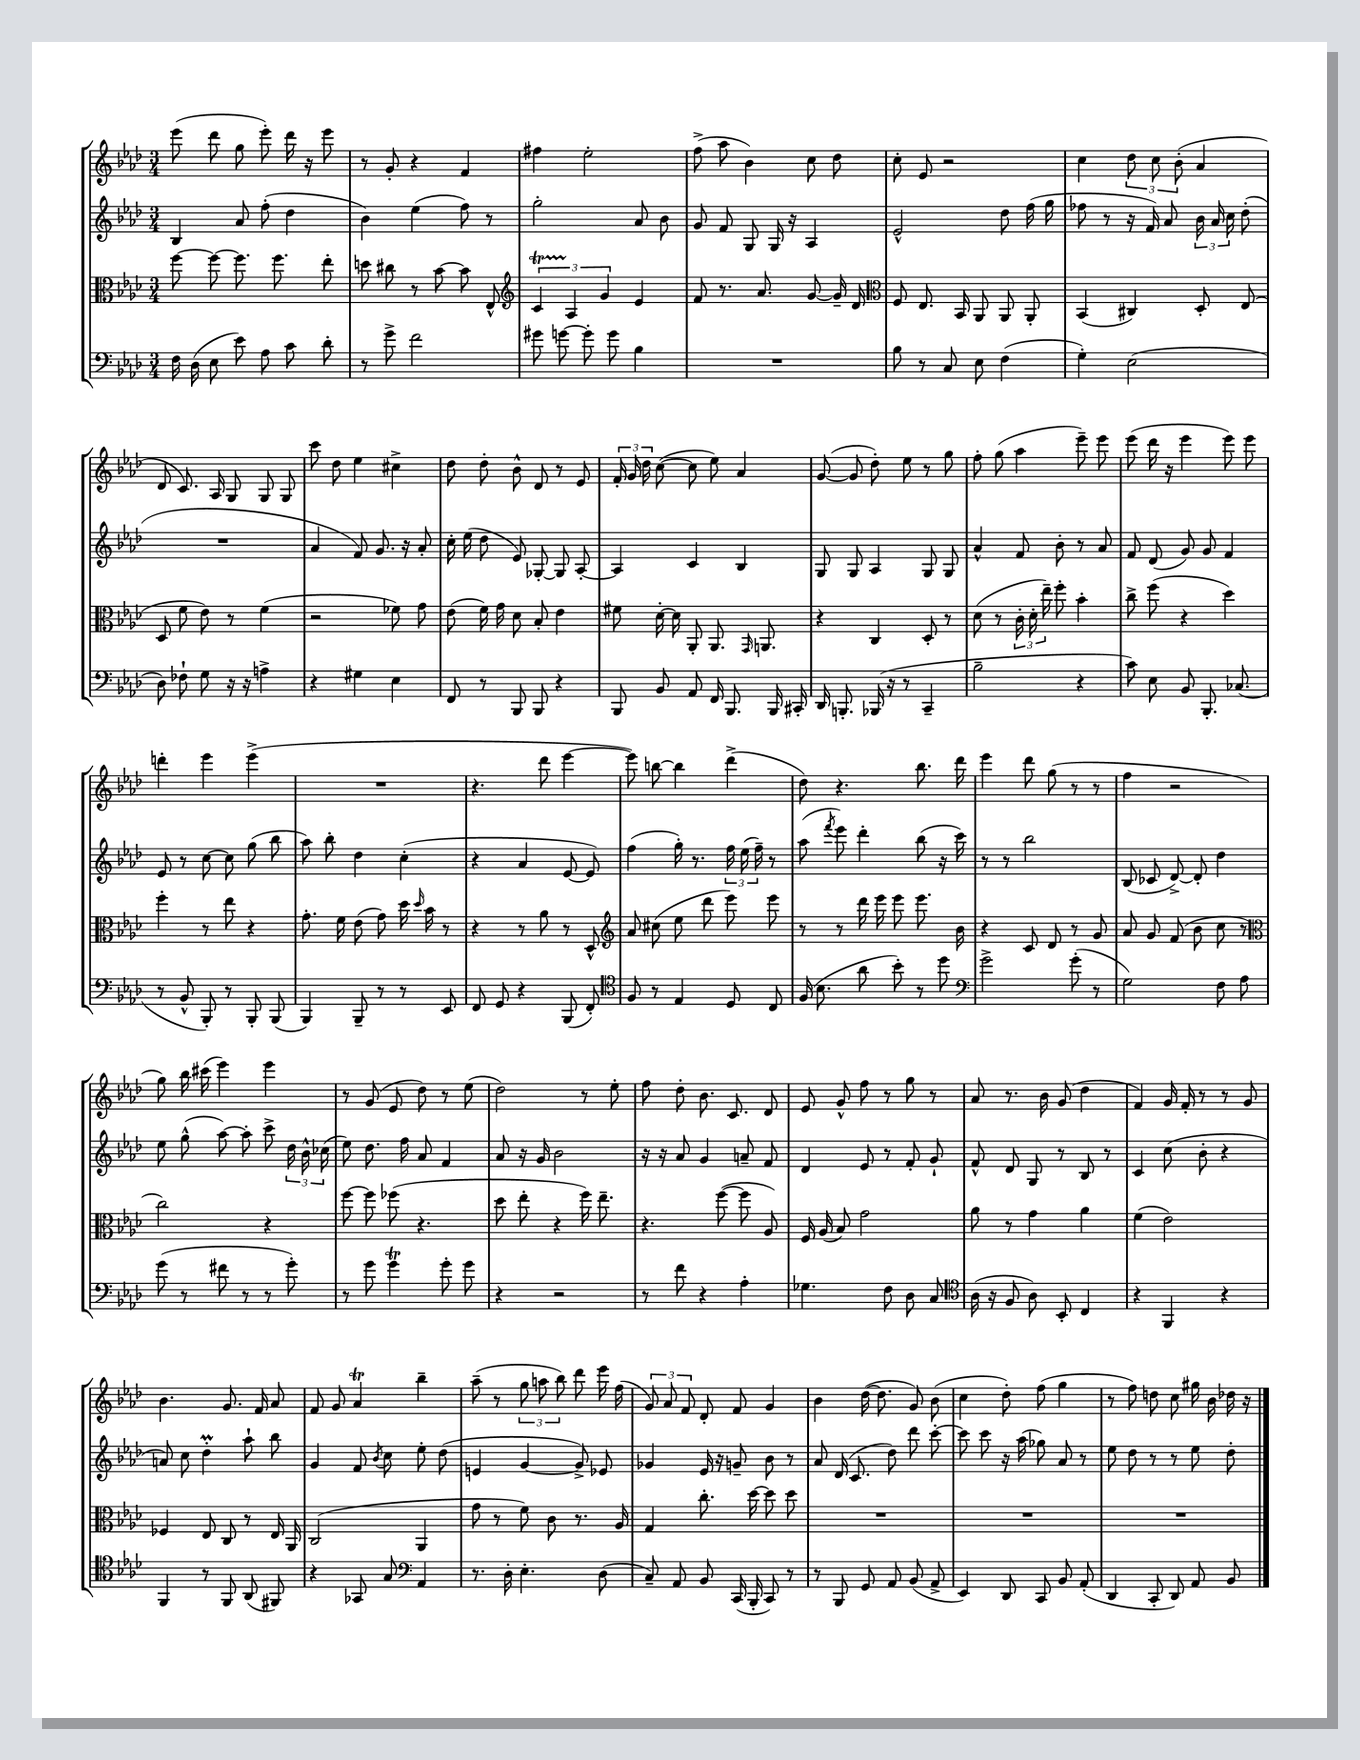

**kern	**kern	**kern	**kern
*part4	*part3	*part2	*part1
*staff4	*staff3	*staff2	*staff1
*clefF4	*clefC3	*clefG2	*clefG2
*k[b-e-a-d-]	*k[b-e-a-d-]	*k[b-e-a-d-]	*k[b-e-a-d-]
*M3/4	*M3/4	*M3/4	*M3/4
=40	=40	=40	=40
16F\	[8ff\	4B-/	(8eee-\
(16D-\	.	.	.
8E-\	8ff\_	.	8ddd-\
8e-\)	8.ff\]	8a-/	8gg\
8A-\	.	(8ff'\	8eee-'\)
.	8.ff\	.	.
8c\	.	4dd-\	16ddd-\
.	.	.	16r
8d-'\	8ee-'\	.	8eee-\
=41	=41	=41	=41
8r	8ddn\	4b-\)	8r
8g^\	8cc#X\	.	8g'/
2f\	8r	(4ee-\	4r
.	[8b-\	.	.
.	8b-\]	8ff\)	4f/
.	8E-^^/	8r	.
=42	=42	=42	=42
*	*clefG2	*	*
8g#X\	6ct/	2gg'\	4ff#X\
[8gn\	.	.	.
.	6A-/	.	.
8g'\]	.	.	2ee-'\
.	6g/	.	.
8g\	.	.	.
4B-\	4e-/	8a-/	.
.	.	8b-\	.
=43	=43	=43	=43
2.r	8f/	8g/	(8ff^\
.	8.r	8f/	8aa-\
.	.	8G/	4b-\)
.	8.a-/	.	.
.	.	16G/	.
.	.	16r	.
.	[8g/	4A-/	8cc\
.	16g~/]	.	8dd-\
.	16d-/	.	.
=44	=44	=44	=44
*	*clefC3	*	*
8B-\	8F/	2e-^^/	8cc'\
8r	8.E-/	.	8e-/
8C/	.	.	2r
.	16BB-/	.	.
8E-\	8AA-/	.	.
(4F\	8AA-/	8dd-\	.
.	8AA-'/	(16ff\	.
.	.	16gg\	.
=45	=45	=45	=45
4G'\)	(4BB-/	8ff-X\	4cc\
.	.	8r	.
(2E-\	4C#X/)	16r	12dd-\
.	.	16f/)	.
.	.	.	12cc\
.	.	8a-/	.
.	.	.	(12b-'\
.	8D-'/	24b-\	4a-/
.	.	24a-/	.
.	.	24cc\	.
.	(8E-/	(8dd-'\	.
!!LO:LB:g=z
=46	=46	=46	=46
8D-\)	8D-/	2.r	8d-/
8F-X`\	8f\	.	8.c/)
8G\	8e-\)	.	.
.	.	.	16A-/
16r	8r	.	8G/
16r	.	.	.
4An^\	(4f\	.	8G/
.	.	.	8G/
=47	=47	=47	=47
4r	2r	4a-/	8ccc\
.	.	.	8dd-\
4G#X\	.	8f/)	4ee-\
.	.	8.g/	.
4E-\	8f-X\)	.	4cc#X^\
.	.	16r	.
.	8g\	8a-'/	.
=48	=48	=48	=48
8FF/	(8e-\	16cc'\	8dd-\
.	.	(16ee-\	.
8r	16f\)	8dd-\	8dd-'\
.	16g\	.	.
8BBB-/	8d-\	8e-/)	8b-^^\
8BBB-/	8B-'/	[8G-X'/	8d-/
4r	4e-\	8G-/]	8r
.	.	[8A-'/	8e-/
=49	=49	=49	=49
8BBB-/	8f#X\	4A-/]	24f'/
.	.	.	24g/
.	.	.	24dd-\
8BB-/	[16d-'\	.	([8cc\
.	16d-\]	.	.
8AA-/	8AA-'/	4c/	8cc\]
16FF/	8.AA-/	.	8ee-\)
8.BBB-/	.	.	.
.	.	4B-/	4a-/
.	16qqGG/	.	.
.	8.AAn/	.	.
16BBB-/	.	.	.
16CC#X'/	.	.	.
=50	=50	=50	=50
16DD-/	4r	8G/	([8g/
8.BBBn'/	.	.	.
.	.	8G/	8g/]
(16BBB-X/	4C/	4A-/	8dd-'\)
16r	.	.	.
8r	.	.	8ee-\
4CC~/	8D-'/	8G/	8r
.	8r	8G/	8gg\
=51	=51	=51	=51
2B-~\	(8d-\	4a-^^/	8ff'\
.	8r	.	(8gg\
.	24c'\	8f/	4aa-\
.	24d-'\	.	.
.	24ee-~\)	.	.
.	8ff'\	8b-'\	.
4r	4b-'\	8r	8eee-~\)
.	.	8a-/	8eee-\
=52	=52	=52	=52
8c\)	8cc^\	8f/	(8eee-\
8E-\	(8ff\	(8d-/	16ddd-\
.	.	.	16r
8BB-/	4r	8g/)	4eee-\
8.BBB-'/	.	8g/	.
.	4dd-\)	4f/	8eee-\)
(8.C-X/	.	.	.
.	.	.	8eee-\
!!LO:LB:g=z
=53	=53	=53	=53
8r	4ff'\	8e-/	4dddn'\
8BB-^^/	.	8r	.
8BBB-'/)	8r	[8cc\	4eee-\
8r	8ee-\	8cc\]	.
8BBB-'/	4r	(8gg\	(4eee-^\
(8BBB-/	.	8bb-\	.
=54	=54	=54	=54
4BBB-/)	8.g'\	8aa-\)	2.r
.	.	8bb-'\	.
.	16f\	.	.
8BBB-~/	(8e-\	4dd-\	.
8r	8g\)	.	.
8r	16dd-\	(4cc'\	.
.	16qqdd-/	.	.
.	16b-\	.	.
8EE-/	8r	.	.
=55	=55	=55	=55
8FF/	4r	4r	4.r
8GG/	.	.	.
4r	8r	4a-/	.
.	8a-\	.	8ddd-\
(8BBB-/	8r	[8e-/	[4eee-\
8FF'/)	8D-^^/	8e-/])	.
=56	=56	=56	=56
*clefC4	*clefG2	*	*
8F/	8a-/	(4ff\	8eee-\])
8r	(8cc#X\	.	[8bbn\
4E-/	8ee-\	16gg'\)	4bb\]
.	.	8.r	.
.	8ddd-\	.	.
8D-/	8eee-\)	24ff\	(4ddd-^\
.	.	(24ee-\	.
.	.	24ff~\)	.
8C/	8eee-\	8r	.
=57	=57	=57	=57
(16F/	8r	(8aa-\	8dd-\)
8.B-\	.	.	.
.	.	8qfff/	.
.	8r	8eee-\)	4.r
8a-\	16ddd-\	4ddd-'\	.
.	16eee-\	.	.
8b-'\)	8eee-\	.	.
8r	8.eee-\	(8bb-\	8.bb-\
8dd-\	.	16r	.
.	16b-\	16ccc\)	16ddd-\
=58	=58	=58	=58
*clefF4	*	*	*
2g^\	4r	8r	4eee-\
.	.	8r	.
.	8c/	2bb-\	8ddd-\
.	8d-/	.	(8gg\
(8g'\	8r	.	8r
8r	8g/	.	8r
=59	=59	=59	=59
2G\)	8a-/	(8B-/	4ff\
.	8g/	8c-X/	.
.	(8f/	[8d-^/)	2r
.	8b-\	8d-'/]	.
8F\	8cc\	4dd-\	.
8A-\	8r	.	.
!!LO:LB:g=z
=60	=60	=60	=60
*	*clefC3	*	*
(8g\	2cc\)	8ee-\	8gg\)
8r	.	(8gg^^\	16bb-\
.	.	.	(16ccc#X\
8f#X\	.	[8aa-\)	4eee-\)
8r	.	8aa-'\]	.
8r	4r	8ccc^\	4eee-\
8g'\)	.	24dd-\	.
.	.	24b-^^\	.
.	.	(24cc-X\	.
=61	=61	=61	=61
8r	[8ff\	8ee-\)	8r
8g\	8ff\]	8.dd-\	(8g/
4gt\	(8ff-X\	.	8e-/
.	.	16ff\	.
.	4.r	8a-/	8dd-\)
8g'\	.	4f/	8r
8g\	.	.	(8ee-\
=62	=62	=62	=62
4r	8dd-\	8a-/	2dd-\)
.	8ee-'\	16r	.
.	.	16g/	.
2r	4r	2b-\	.
.	16ff\)	.	8r
.	8.ee-~\	.	.
.	.	.	8ee-'\
=63	=63	=63	=63
8r	4.r	16r	8ff\
.	.	16r	.
8f\	.	8a-/	8dd-'\
4r	.	4g/	8.b-\
.	([8ff\	.	.
.	.	.	8.c/
4A-'\	8ff\]	8an~/	.
.	8A-/)	8f/	8d-/
=64	=64	=64	=64
4.G-X\	16F/	4d-/	8e-/
.	(16A-/	.	.
.	8B-/)	.	8g^^/
.	2g\	8e-/	8ff\
8F\	.	8r	8r
8D-\	.	8f'/	8gg\
8C/	.	8g`/	8r
=65	=65	=65	=65
*clefC4	*	*	*
(16A-\	8a-\	8f^^/	8a-/
16r	.	.	.
8F/	8r	8d-/	8.r
8A-\)	4g\	8G/	.
.	.	.	16b-\
8BB-'/	.	8r	(8g/
4C/	4a-\	8B-/	4dd-\
.	.	8r	.
=66	=66	=66	=66
4r	(4f\	4c/	4f/)
4FF/	2e-\)	(8cc\	16g/
.	.	.	16f'/
.	.	8b-'\	8r
4r	.	4r	8r
.	.	.	8g/
!!LO:LB:g=z
=67	=67	=67	=67
4FF/	4F-X/	8an/)	4.b-\
.	.	8cc\	.
8r	8E-/	4dd-M'\	.
8FF/	8C/	.	8.g/
(8AA-/	8r	8aa-`\	.
.	.	.	16f/
8FF#X/)	16E-/	8bb-\	8a-/
.	16AA-/	.	.
=68	=68	=68	=68
4r	(2C/	4g/	8f/
.	.	.	8g/
8GG-X/	.	8f/	4a-T/
.	.	8qb-/	.
8G/	.	8cc\	.
*clefF4	*	*	*
4AA-/	4AA-/	8ee-'\	4bb-~\
.	.	(8dd-\	.
=69	=69	=69	=69
8.r	8g\	4en/	(8aa-~\
.	8r	.	8r
16D-'\	.	.	.
4.E-'\	8f\)	[4g/	12gg\
.	.	.	12aan\
.	8c\	.	.
.	.	.	12bb-\)
.	8.r	8g^/])	8ddd-\
(8D-\	.	8e-X/	16eee-\
.	16A-/	.	(16ff\
=70	=70	=70	=70
8C~/)	4G/	4g-X/	12g/)
.	.	.	12a-/
8AA-/	.	.	.
.	.	.	12f/
8BB-/	8.cc'\	16e-/	8d-'/
.	.	16r	.
(16CC/	.	8gn~/	8f/
16BBB-'/	[16dd-\	.	.
8CC/)	8dd-\]	8b-\	4g/
8r	8dd-\	8r	.
=71	=71	=71	=71
8r	2.r	8a-/	4b-\
8BBB-/	.	(16d-/	.
.	.	8.c/	.
8GG/	.	.	([16dd-\
.	.	.	8.dd-\]
8AA-/	.	8dd-\)	.
(8BB-/	.	8ddd-\	8g/)
8AA-^/	.	[8ccc'\	(8b-\
=72	=72	=72	=72
4EE-/)	2.r	8ccc\]	4cc\
.	.	8ccc\	.
8DD-/	.	16r	8dd-'\)
.	.	(16aa-\	.
8CC/	.	8gg-X\)	(8ff\
8BB-/	.	8a-/	4gg\
(8AA-'/	.	8r	.
=73	=73	=73	=73
4DD-/	2.r	8ee-\	8r
.	.	8dd-\	8ff\)
8CC'/	.	8r	8ddn\
8DD-/)	.	8r	8cc\
8AA-/	.	8ee-\	16gg#X\
.	.	.	16b-\
8BB-/	.	8dd-'\	16dd-X\
.	.	.	16r
==	==	==	==
*-	*-	*-	*-
